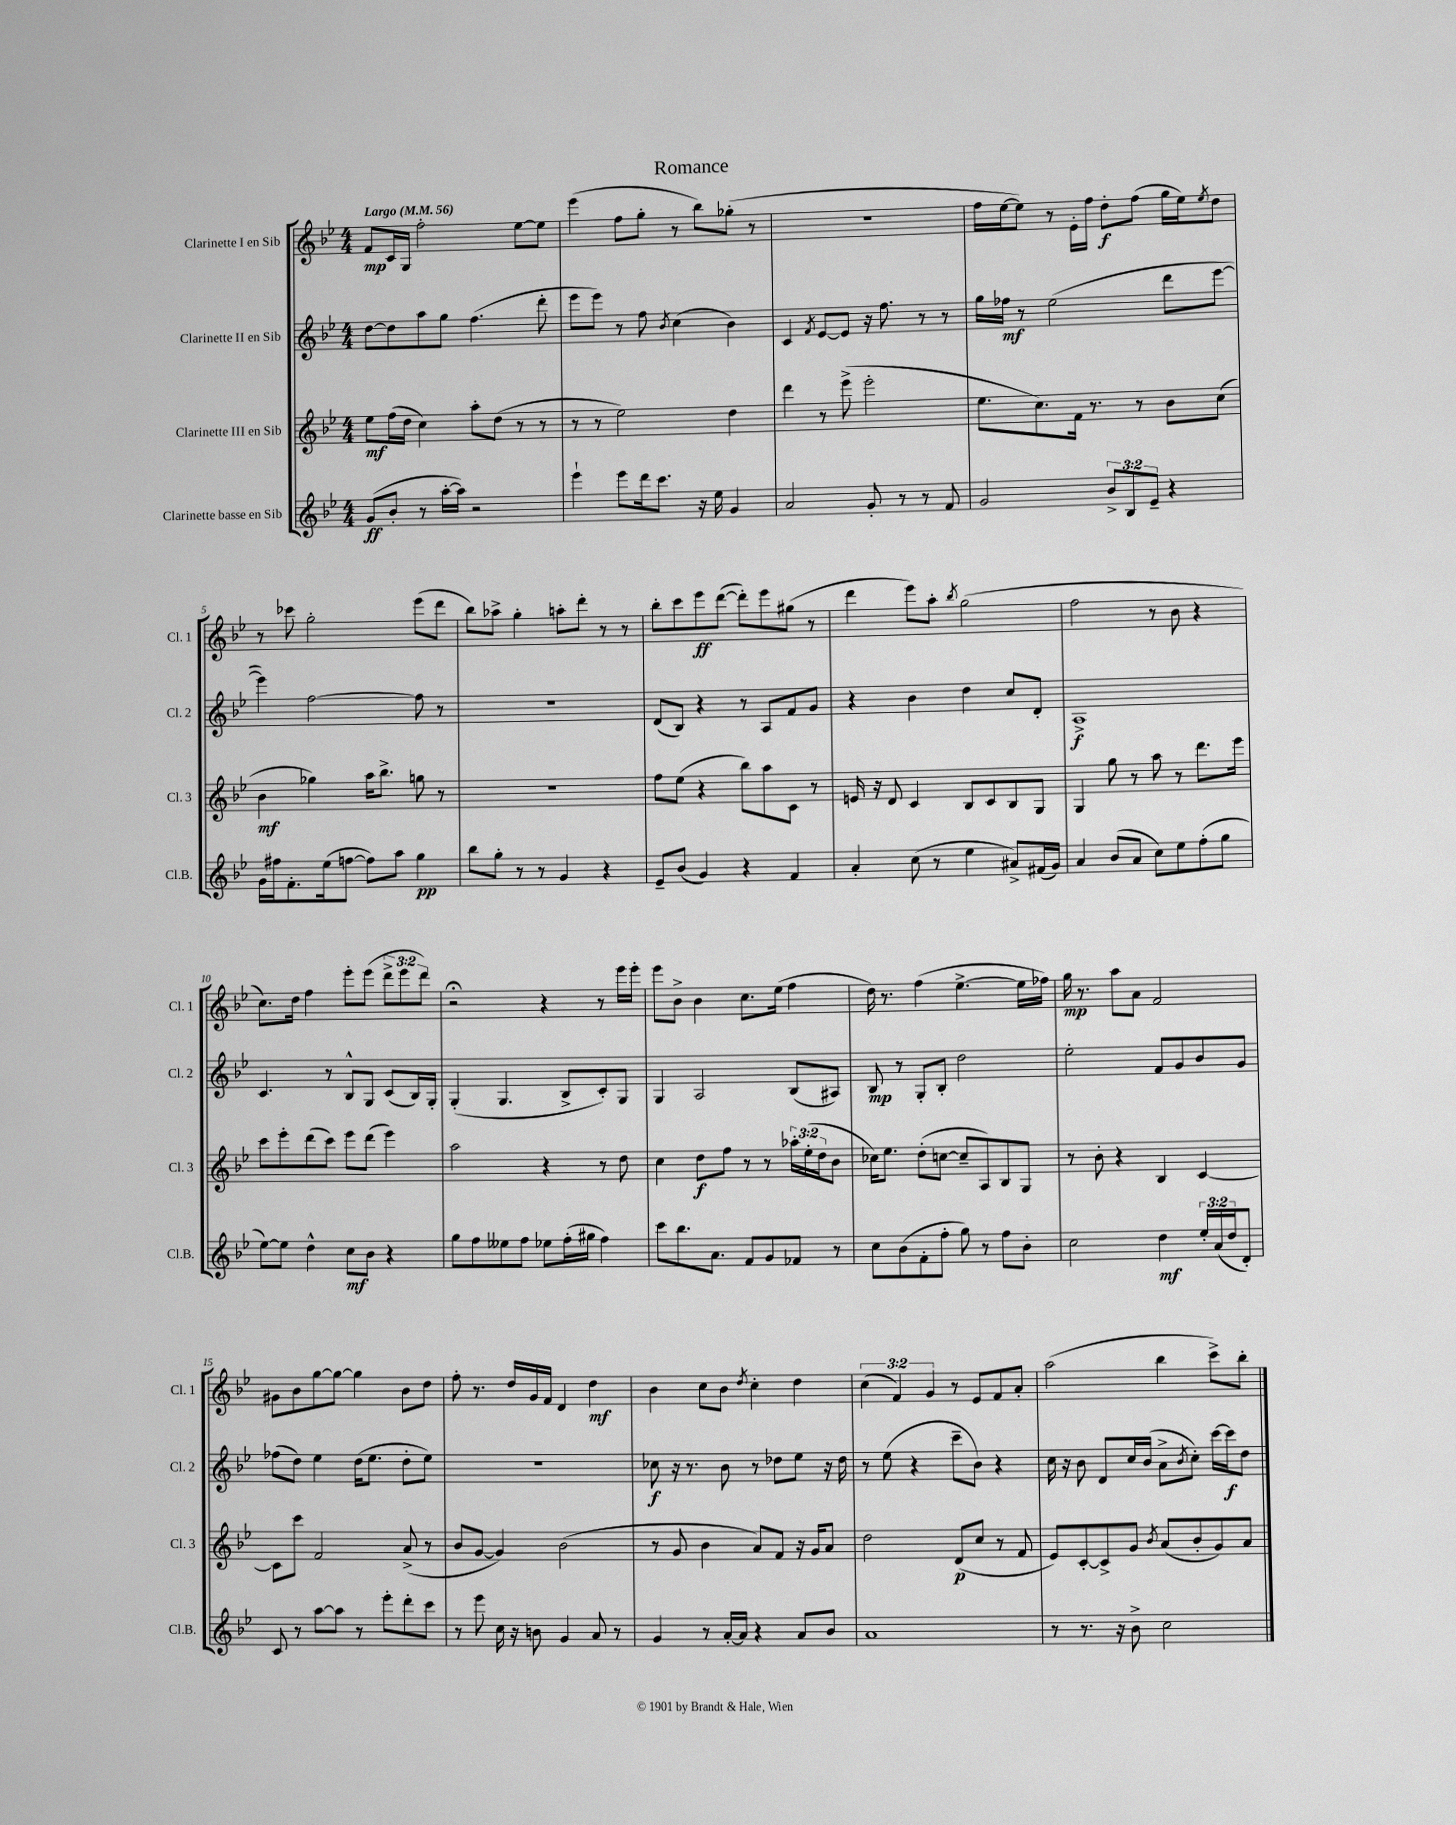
\header { title = "Romance" }
<<
\new StaffGroup <<
\new Staff = "s0" \with { instrumentName = "Clarinette I en Sib" shortInstrumentName = "Cl. 1" } {
    \clef treble \key bes \major \numericTimeSignature \time 4/4 \override Staff.TupletNumber.text = #tuplet-number::calc-fraction-text \tempo "Largo" 4 = 56
    f'8\mp c'16 g16 f''2-. ees''8~ ees''8 |
    ees'''4( f''8 g''8-. r8 bes''8) ges''8-.( r8 |
    R1 |
    f''16 ees''16~ ees''8) r8 ees'16-. f''16 d''8-.\f f''8( g''16 ees''16) \acciaccatura { ees''8 } d''8 |
    r8 ces'''8 g''2-. ees'''8( d'''8 |
    bes''8) aes''8-> g''4-. a''8-. d'''8-. r8 r8 |
    bes''8-. c'''8 ees'''8\ff d'''8~( d'''8-.) ees'''8 gis''8( r8 |
    d'''4 ees'''8) a''8-. \acciaccatura { bes''8 } g''2( |
    f''2 r8 bes'8 r4 |
    c''8.) d''16 f''4 ees'''8-. ees'''8( \tuplet 3/2 { d'''8-> ees'''8 d'''8) } |
    r2\fermata r4 r8 ees'''16 ees'''16-. |
    ees'''8 bes'8-> bes'4 c''8. ees''16( f''4 |
    d''16) r8. f''4( ees''4.~-> ees''16 fes''16) |
    g''16\mp r8. a''8 a'8 f'2 |
    gis'8 bes'8 g''8~ g''8~ g''4 bes'8 d''8 |
    f''8-. r8. d''16 g'16 f'16 d'4 d''4\mf |
    bes'4 c''8 bes'8 \acciaccatura { d''8 } c''4-. d''4 |
    \tuplet 3/2 { c''4( f'4) g'4 } r8 ees'8 f'8 a'8-. |
    a''2( bes''4 c'''8->) bes''8-. \bar "|." |
}
\new Staff = "s1" \with { instrumentName = "Clarinette II en Sib" shortInstrumentName = "Cl. 2" } {
    \clef treble \key bes \major \numericTimeSignature \time 4/4
    d''8~ d''8 a''8 g''8 f''4.( d'''8-. |
    ees'''8 ees'''8) r8 f''8 \acciaccatura { bes'8 } c''4( bes'4) |
    c'4 \acciaccatura { f'8 } ees'8~ ees'8 r16 f''8. r8 r8 |
    g''16 fes''16\mf r8 ees''2( d'''8 ees'''8~ |
    ees'''4) f''2~ f''8 r8 |
    R1 |
    d'8( bes8) r4 r8 a8 f'8 g'8 |
    r4 bes'4 d''4 c''8 d'8-. |
    a1->\f |
    c'4. r8 bes8-^ g8 c'8( bes16) g16-. |
    g4-.( g4. bes8-> c'8-.) g8 |
    g4 a2 bes8( ais8) |
    bes8\mp r8 g8-. bes8-. d''2 |
    ees''2-. f'8 g'8 bes'8 g'8 |
    fes''8( d''8) ees''4 d''16( ees''8. d''8-. ees''8) |
    r1 |
    ces''8\f r16 r8. bes'8 r8 des''8 ees''8 r16 des''16 |
    r8 ees''8( r4 c'''8-- bes'8) r4 |
    c''16 r16 bes'8 d'8 c''16 bes'16( a'8-> \acciaccatura { bes'8 } c''8-.) c'''16~ c'''16\f d''8 \bar "|." |
}
\new Staff = "s2" \with { instrumentName = "Clarinette III en Sib" shortInstrumentName = "Cl. 3" } {
    \clef treble \key bes \major \numericTimeSignature \time 4/4 \override Staff.TupletNumber.text = #tuplet-number::calc-fraction-text
    ees''8\mf f''16( d''16 c''4) a''8-. d''8( r8 r8 |
    r8 r8 ees''2) d''4 |
    d'''4 r8 ees'''8->( ees'''2-. |
    ees''8. c''8.) f'16 r8. r8 bes'8 c''8( |
    bes'4\mf ges''4) a''16 bes''8.-> g''8 r8 |
    R1 |
    f''8 ees''8( r4 bes''8) a''8 c'8 r8 |
    e'16 r16 d'8 c'4 bes8 c'8 bes8 g8 |
    g4 g''8 r8 a''8 r8 d'''8. ees'''16 |
    c'''8 ees'''8-. d'''8( c'''8) ees'''8 d'''8( ees'''4) |
    a''2 r4 r8 d''8 |
    c''4 d''8\f f''8 r8 r8 \tuplet 3/2 { aes''16-. ees''16-.( d''16 } bes'8 |
    ces''16) ees''8. d''8-.( c''8~ c''8-- a8) bes8 g8 |
    r8 bes'8-. r4 bes4 c'4~ |
    c'8 c'''8 f'2 a'8->( r8 |
    bes'8 g'8~ g'4) bes'2( |
    r8 g'8 bes'4 a'8) f'8 r16 g'16 a'8 |
    d''2 d'8\p( c''8 r8 f'8 |
    ees'8) c'8~-. c'8-> g'8 \acciaccatura { bes'8 } a'8( bes'8-. g'8) a'8 \bar "|." |
}
\new Staff = "s3" \with { instrumentName = "Clarinette basse en Sib" shortInstrumentName = "Cl.B." } {
    \clef treble \key bes \major \numericTimeSignature \time 4/4 \override Staff.TupletNumber.text = #tuplet-number::calc-fraction-text
    g'8\ff( bes'8-. r8 a''16~-. a''16) r2 |
    ees'''4-! ees'''8 d'''16 c'''8. r16 ees''16 g'4 |
    a'2 g'8-. r8 r8 f'8 |
    g'2 \tuplet 3/2 { bes'8-> bes8 ees'8-- } r4 |
    g'16 fis''16 f'8.-. ees''16( f''8~ f''8) a''8 g''4\pp |
    bes''8 g''8-. r8 r8 g'4 r4 |
    ees'8-- bes'8( g'4) r4 f'4 |
    a'4-. c''8( r8 ees''4 ais'8->) fis'16( g'16) |
    a'4 bes'8( a'8 c''8) ees''8 f''8-.( g''8 |
    ees''8~) ees''8 d''4-^ c''8\mf bes'8 r4 |
    g''8 f''8 eeses''8 f''8 ees''8 f''16-.( gis''16 f''4) |
    c'''8 bes''8. a'8. f'8 g'8 fes'8 r8 |
    c''8 bes'8( f'8-. f''8-. g''8) r8 f''8 bes'8-. |
    c''2 d''4\mf \tuplet 3/2 { ees''16-. a'16( d''16 } d'8-.) |
    c'8 r8 a''8~ a''8 r8 ees'''8-. d'''8-. c'''8 |
    r8 ees'''8 c''16 r16 b'8 g'4 a'8 r8 |
    g'4 r8 a'16~-. a'16 r4 a'8 bes'8 |
    a'1 |
    r8 r8. r16 bes'8-> c''2 \bar "|." |
}
>>
>>
